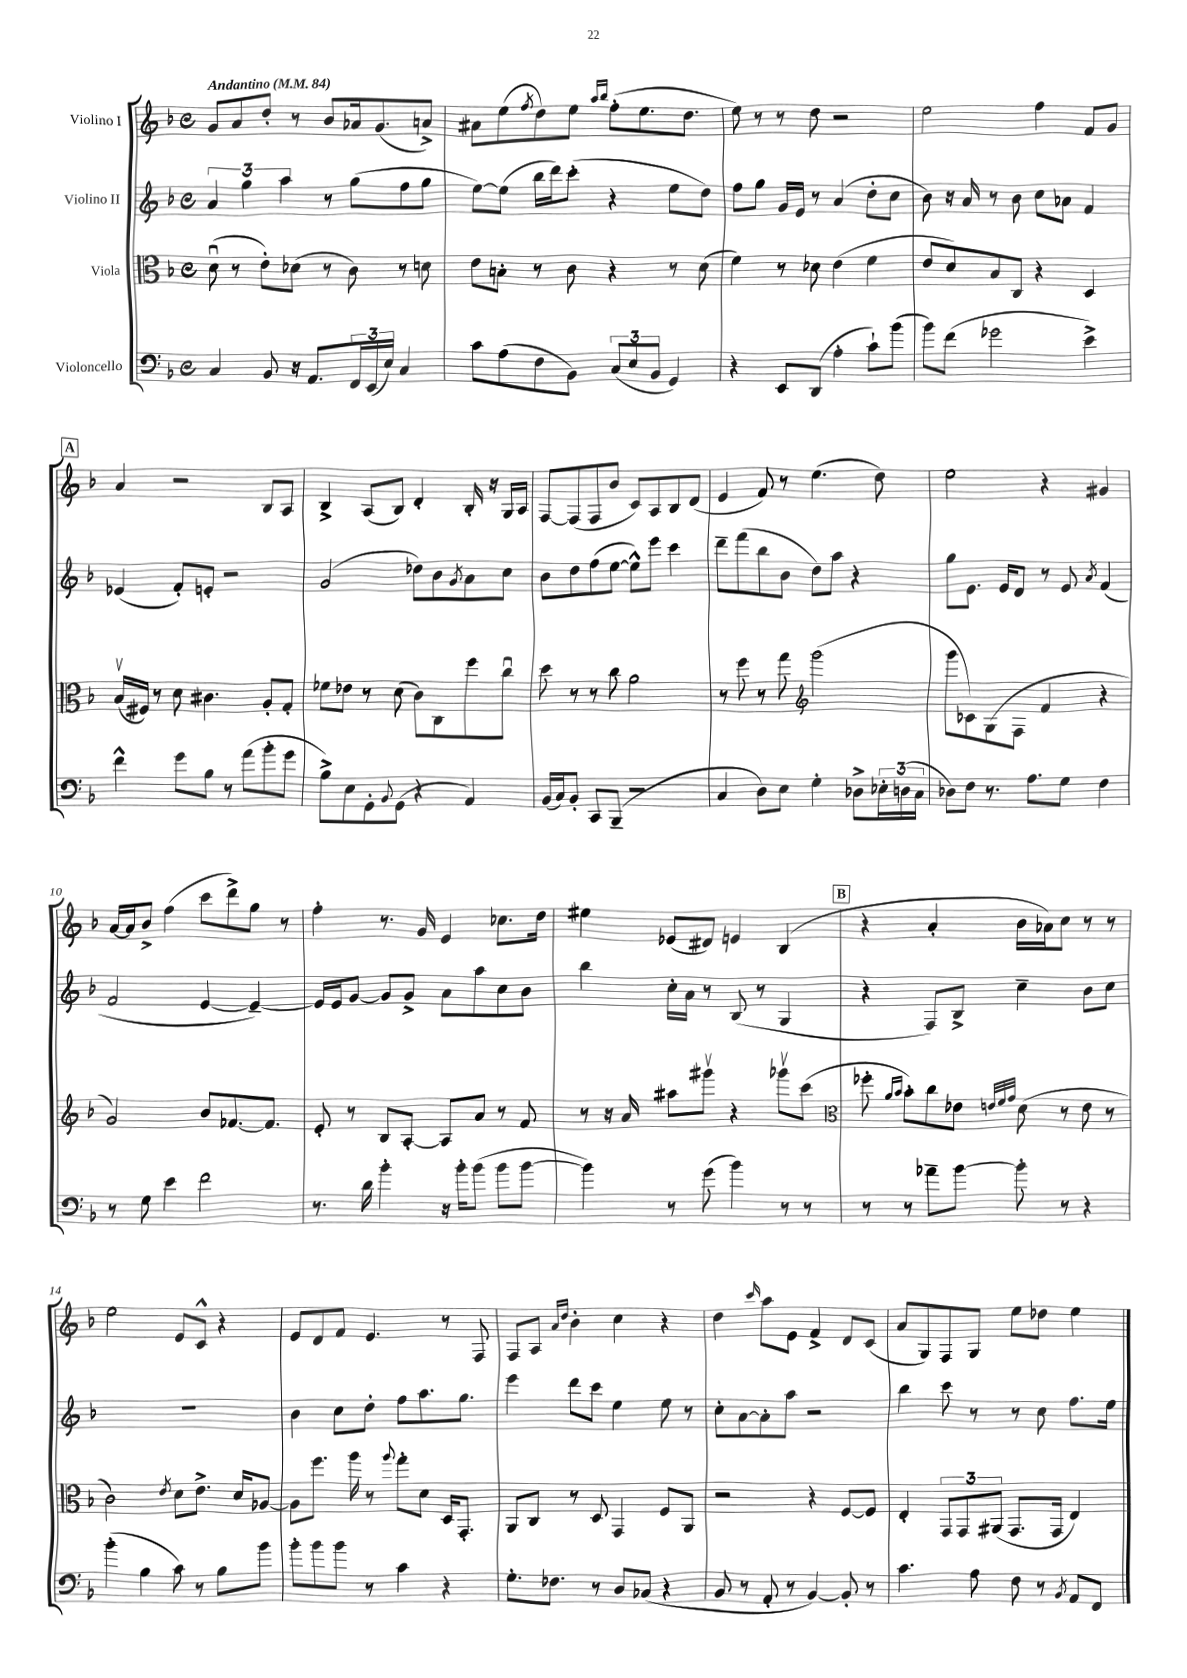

**kern	**kern	**kern	**kern
*staff4	*staff3	*staff2	*staff1
*clefF4	*clefC3	*clefG2	*clefG2
*k[b-]	*k[b-]	*k[b-]	*k[b-]
*M4/4	*M4/4	*M4/4	*M4/4
*met(c)	*met(c)	*met(c)	*met(c)
*MM84	*MM84	*MM84	*MM84
4C	(8du	6a	8g
.	8r	.	8a
.	.	6gg	.
8BB-	8e')	.	8dd'
.	.	6aa	.
16r	(8d-	.	8r
8.AA	.	.	.
.	8r	8r	8b-
24FF	8c)	(8gg	16a-
(24EE	.	.	.
.	.	.	(8.g
24E)	.	.	.
4C	8r	8ff	.
.	8d	8gg	8a^)
=	=	=	=
8c	8e	[8ee)	8a#
(8A	8B'	(8ee]	(8ee
.	.	.	8qff
8F	8r	16bb-	8dd)
.	.	16ddd)	.
8BB-)	8c	(8ccc'	8ee
.	.	.	16qqaa
.	.	.	16qqbb-
(12C	4r	4r	(8ff'
12E	.	.	.
.	.	.	8.ee
12BB-	.	.	.
4GG)	8r	8ee	.
.	.	.	8.dd
.	(8d	8dd)	.
=	=	=	=
4r	4f)	8ff	8ee)
.	.	8gg	8r
8EE	8r	16g	8r
.	.	16e	.
(8DD	8d-	8r	8dd
4A'	(4e	(4a	2r
8c`)	4f	8dd'	.
(8b-	.	8cc	.
=	=	=	=
8b-)	8e	8b-)	2ee
(8f	8d)	16r	.
.	.	16a	.
2g-	8B-	8r	.
.	8C	8b-	.
.	4r	8cc	4ff
.	.	8a-	.
4e^)	4D	4f	8f
.	.	.	8g
=	=	=	=
4f^^	(16B-v	(4e-	4a
.	16F#)	.	.
.	8r	.	.
8g	8d	8f')	2r
8B-	4.c#	8e'	.
8r	.	2r	.
(8a	.	.	.
8b-'	8A'	.	8B-
8g	8G'	.	8A
=	=	=	=
8B-^)	8f-	(2g	4B-^
8E	8e-	.	.
8GG'	8r	.	(8A
8qqBB-	.	.	.
(8GG	(8d	.	8B-)
4r	8c)	8dd-)	4d'
.	8C	8b-	.
.	.	8qg	.
4AA)	8ff	8a	16B-'
.	.	.	16r
.	8ccu	8cc	16G
.	.	.	16A
=	=	=	=
(16BB-	8dd	8b-	[8F
16C)	.	.	.
8BB-'	8r	8dd	(8F]
8CC	8r	(8ff	8F
(8BBB-~	8cc	[8ee	8b-
2r	2a	8ee^^])	8c)
.	.	8eee	8A
.	.	4ccc	8B-
.	.	.	(8d
=	=	=	=
4C	8r	8ddd~	4e
.	8ff	(8fff	.
8D)	8r	8bb-	8f)
8E	8gg	8b-	8r
*	*clefG2	*	*
4G'	(2ggg	8dd)	(4.ee
.	.	8aa	.
8D-^	.	4r	.
24E-'	.	.	8dd)
(24D	.	.	.
24C	.	.	.
=	=	=	=
8D-)	8ggg	8gg	2ee
8F	8c-)	8.e	.
8.r	(8G	.	.
.	.	16e	.
.	8F	8d	.
8.A	.	.	.
.	4f	8r	4r
8G	.	8e	.
.	.	8qa	.
4F	4r	(4f	4g#
=	=	=	=
8r	2g)	2f	[16a
.	.	.	16a]
8G	.	.	8b-^
4e	.	.	(4ff
2f	8b-	[4e	8ccc
.	[8.f-	.	8ddd^)
.	.	4e~_)	8gg
.	8.f-]	.	.
.	.	.	8r
=	=	=	=
8.r	8e'	16e]	4ff'
.	.	16e	.
.	8r	[8g	.
16d	.	.	.
4b-'	8B-	8g]	8.r
.	[8A'	8g^	.
.	.	.	16g
16r	8A]	8a	4e
16b-'	.	.	.
(8b-	8a	8aa	.
8b-	8r	8cc	8.cc-
[8b-	8f	8b-	.
.	.	.	16dd
=	=	=	=
4b-])	8r	4bb-	4ee#
.	16r	.	.
.	16a	.	.
8r	8aa#	16cc'	(8e-
.	.	16a	.
(8g	8ggg#v	8r	8d#)
4b-)	4r	(8B-	4e
.	.	8r	.
8r	8ggg-v	4G	(4B-
8r	(8ccc	.	.
=	=	=	=
*	*clefC3	*	*
8r	8ff-'	4r	4r
.	16qqa	.	.
.	16qqb-	.	.
8r	8b-')	.	.
8a-~	8cc	8F)	4a'
[8b-	8e-	8B-^	.
.	32qqe	.	.
.	32qqf	.	.
.	32qqg	.	.
8b-']	(8d	4cc~	16b-
.	.	.	16a-)
8r	8r	.	8cc
4r	8e	8b-	8r
.	8r	8cc	8r
=	=	=	=
(4b-'	2c)	1r	2ee
4B-	.	.	.
.	8qe	.	.
8c)	8d	.	8e
8r	8.e^	.	8c^^
8B-	.	.	4r
.	16d	.	.
8b-	[8A-	.	.
=	=	=	=
8b-'	8A-]	4b-	8e
8b-	8.ff	.	8d
8b-	.	8cc	8f
.	16aa	.	.
8r	8r	8dd'	4.e
.	8qqaa	.	.
4c	8gg'	8ff	.
.	8d	8.aa	.
4r	16D	.	8r
.	8.GG'	8.gg	.
.	.	.	8F
=	=	=	=
8.G'	8AA	4eee	8F
.	8C	.	8A
8.F-	.	.	.
.	.	.	16qqa
.	.	.	16qqdd
.	8r	8ddd	4b-'
8r	8D	8ccc	.
8D	4GG	4ee	4cc
(8C-	.	.	.
4r	8F	8ee	4r
.	8AA	8r	.
=	=	=	=
8BB-	2r	8cc'	4dd
8r	.	[8a	.
.	.	.	16qqccc
8AA'	.	8a']	8aa
8r	.	8aa	8e
[4BB-)	4r	2r	4f^
8BB-']	[8F	.	8d
8r	8F]	.	(8c
=	=	=	=
4.c	4E'	4bb-	8a
.	.	.	8G)
.	12GG	8ccc	8F
.	12GG	.	.
8A	.	8r	8G
.	(12AA#	.	.
8F	8.GG	8r	8ee
8r	.	8cc	8dd-
.	16GG	.	.
8qBB-	.	.	.
8AA	4E)	8.ff	4ee
8FF	.	.	.
.	.	16ee	.
==	==	==	==
*-	*-	*-	*-
